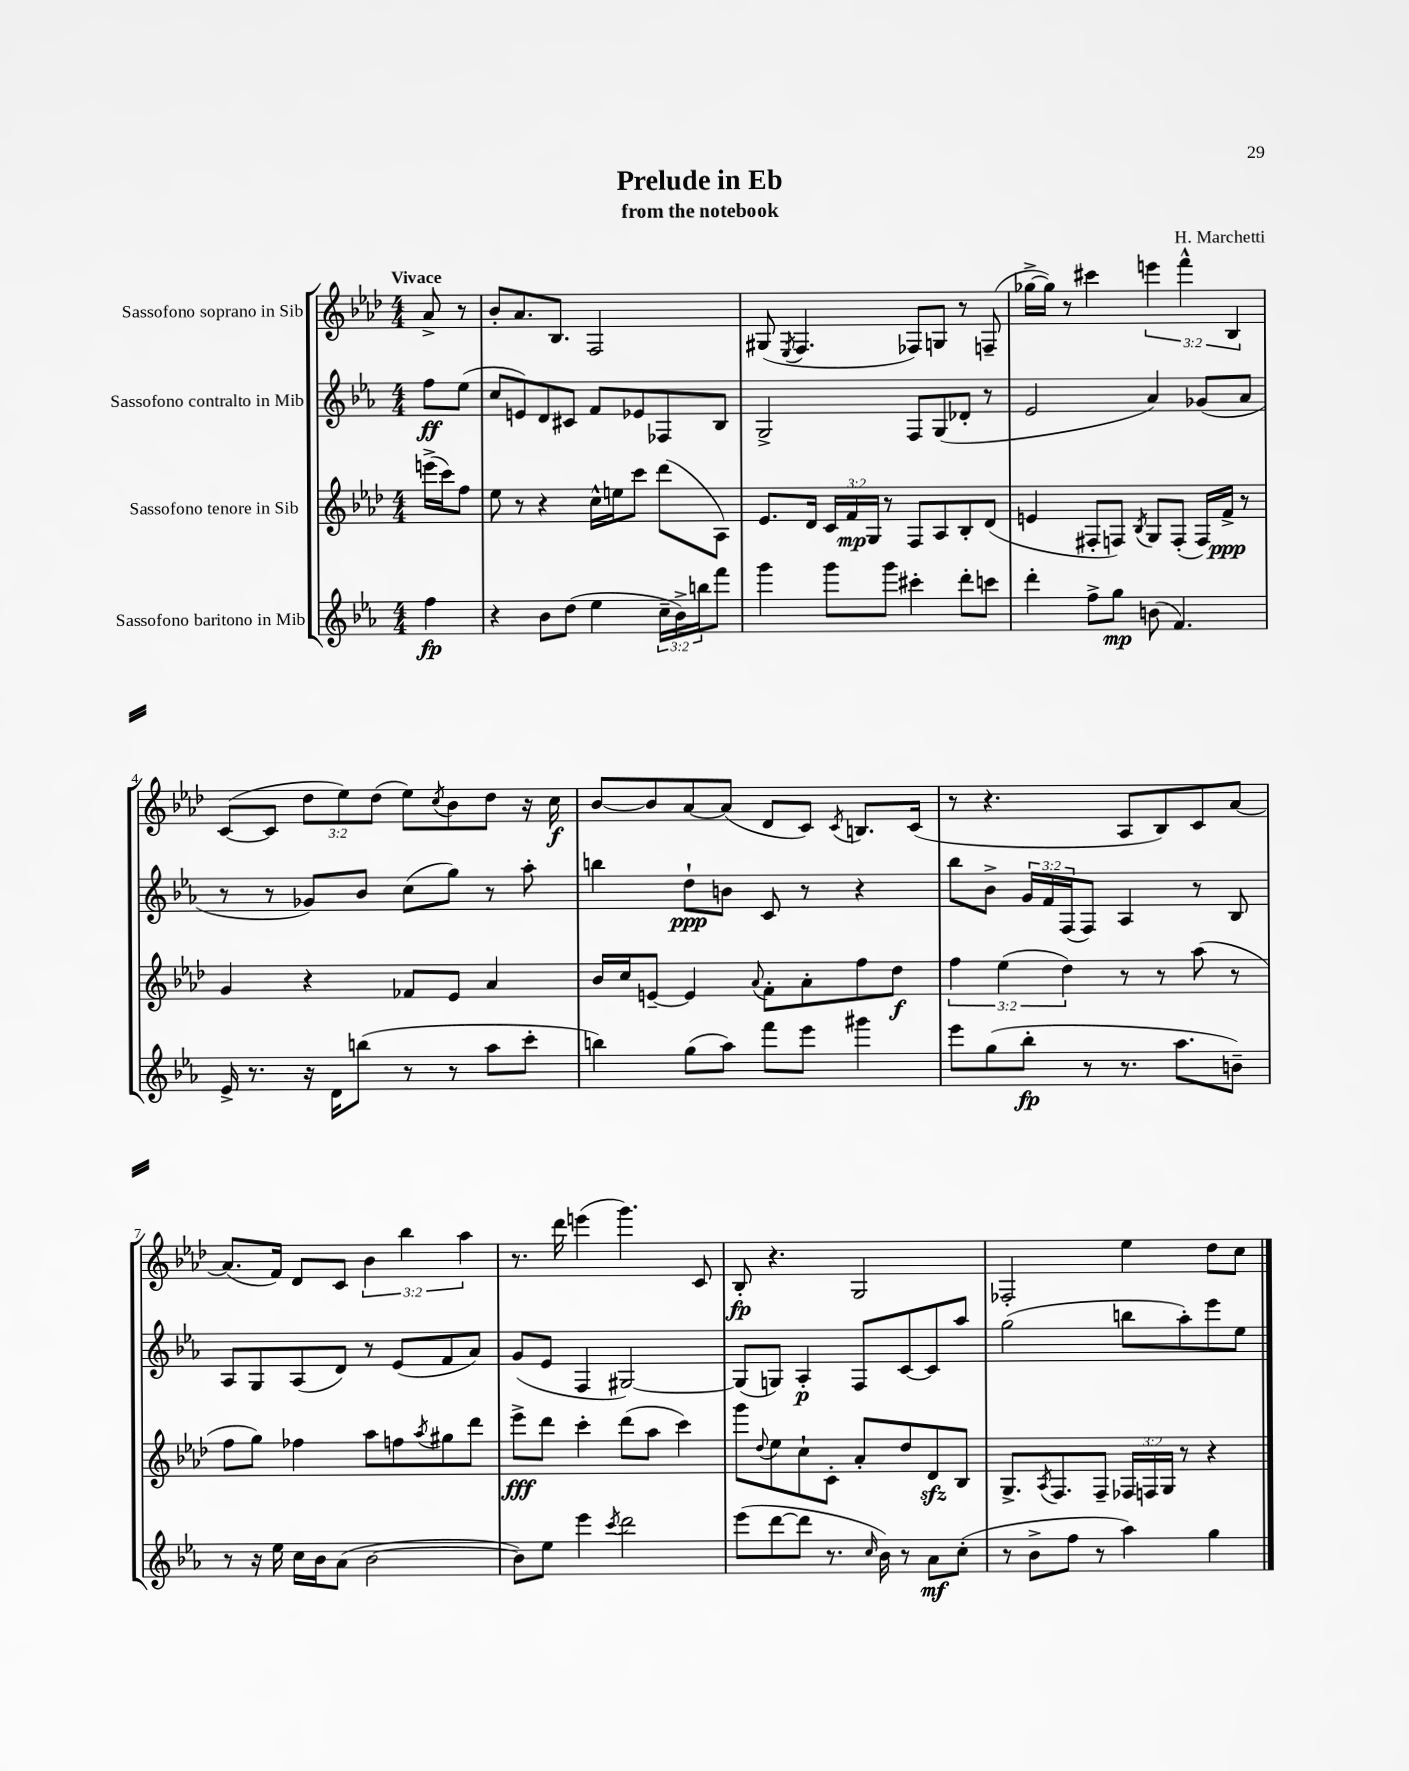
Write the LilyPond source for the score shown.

\header { title = "Prelude in Eb" composer = "H. Marchetti" subtitle = "from the notebook" }
<<
\new StaffGroup <<
\new Staff = "s0" \with { instrumentName = "Sassofono soprano in Sib" } {
    \clef treble \key aes \major \numericTimeSignature \time 4/4 \override Staff.TupletNumber.text = #tuplet-number::calc-fraction-text \partial 4 \tempo "Vivace"
    aes'8-> r8 |
    bes'8-. aes'8. bes8. f2 |
    gis8( \acciaccatura { ees8 } f4. fes8) g8 r8 f8--( |
    ges''16~-> ges''16) r8 cis'''4 \tuplet 3/2 { e'''4 f'''4-^ bes4 } |
    c'8~( c'8 \tuplet 3/2 { des''8 ees''8) des''8( } ees''8) \acciaccatura { c''8 } bes'8 des''8 r16 c''16\f |
    bes'8~ bes'8 aes'8~ aes'8( des'8 c'8) \acciaccatura { c'8 } b8. c'16( |
    r8 r4. aes8 bes8) c'8 aes'8~ |
    aes'8.( f'16) des'8 c'8 \tuplet 3/2 { bes'4 bes''4 aes''4 } |
    r8. des'''16 e'''4( g'''4.) c'8 |
    bes8-.\fp r4. g2 |
    fes2-. ees''4 des''8 c''8 \bar "|." |
}
\new Staff = "s1" \with { instrumentName = "Sassofono contralto in Mib" } {
    \clef treble \key ees \major \numericTimeSignature \time 4/4 \override Staff.TupletNumber.text = #tuplet-number::calc-fraction-text \partial 4
    f''8\ff ees''8( |
    c''8 e'8) d'8 cis'8 f'8 ees'8 fes8 bes8 |
    g2-> f8 g8( des'8-. r8 |
    ees'2 aes'4) ges'8( aes'8 |
    r8 r8 ges'8) bes'8 c''8( g''8) r8 aes''8-. |
    b''4 d''8-!\ppp b'8 c'8 r8 r4 |
    bes''8 bes'8-> \tuplet 3/2 { g'16 f'16 f16( } f8) aes4 r8 bes8 |
    aes8 g8 aes8( d'8) r8 ees'8( f'8 aes'8) |
    g'8( ees'8 f4 gis2~) |
    gis8( g8) aes4-.\p f8 c'8~ c'8 aes''8 |
    g''2( b''8 aes''8-.) ees'''8 ees''8 \bar "|." |
}
\new Staff = "s2" \with { instrumentName = "Sassofono tenore in Sib" } {
    \clef treble \key aes \major \numericTimeSignature \time 4/4 \override Staff.TupletNumber.text = #tuplet-number::calc-fraction-text \partial 4
    e'''16->( c'''16) f''8 |
    ees''8 r8 r4 c''16-^ e''16 c'''8 des'''8( aes8) |
    ees'8. des'16 \tuplet 3/2 { c'16 f'16\mp g16 } r8 f8 aes8 bes8-. des'8( |
    e'4 fis8-. f8) \acciaccatura { bes8 } g8 f8-.( f16) f'16->\ppp r8 |
    g'4 r4 fes'8 ees'8 aes'4 |
    bes'16 c''16 e'8~-- e'4 \appoggiatura { aes'8 } f'8-. aes'8-. f''8 des''8\f |
    \tuplet 3/2 { f''4 ees''4( des''4) } r8 r8 aes''8( r8 |
    f''8 g''8) fes''4 aes''8 f''8 \acciaccatura { aes''8 } gis''8 des'''8 |
    ees'''8->\fff des'''8 c'''4-. des'''8( aes''8 c'''4) |
    g'''8 \appoggiatura { des''8 } ees''8 c''8-! c'8-. aes'8-. des''8 des'8\sfz bes8 |
    g8.-> \acciaccatura { aes8 } f8. f8-- \tuplet 3/2 { fes16 f16 g16 } r8 r4 \bar "|." |
}
\new Staff = "s3" \with { instrumentName = "Sassofono baritono in Mib" } {
    \clef treble \key ees \major \numericTimeSignature \time 4/4 \override Staff.TupletNumber.text = #tuplet-number::calc-fraction-text \partial 4
    f''4\fp |
    r4 bes'8 d''8( ees''4 \tuplet 3/2 { c''16-- bes'16->) b''16 } f'''8 |
    g'''4 g'''8 g'''8 cis'''4-. d'''8-. c'''8 |
    d'''4-. f''8-> g''8\mp b'8( f'4.) |
    ees'16-> r8. r16 d'16 b''8( r8 r8 aes''8 c'''8-. |
    b''4) g''8( aes''8) f'''8 ees'''8 gis'''4 |
    ees'''8 g''8( bes''8-.\fp r8 r8. aes''8. b'8--) |
    r8 r16 ees''16 c''16 bes'16 aes'8( bes'2~ |
    bes'8) ees''8 ees'''4 \acciaccatura { c'''8 } d'''2 |
    ees'''8( d'''8~ d'''8 r8. \grace { c''16 } bes'16) r8 aes'8\mf c''8-.( |
    r8 bes'8-> f''8 r8 aes''4) g''4 \bar "|." |
}
>>
>>
